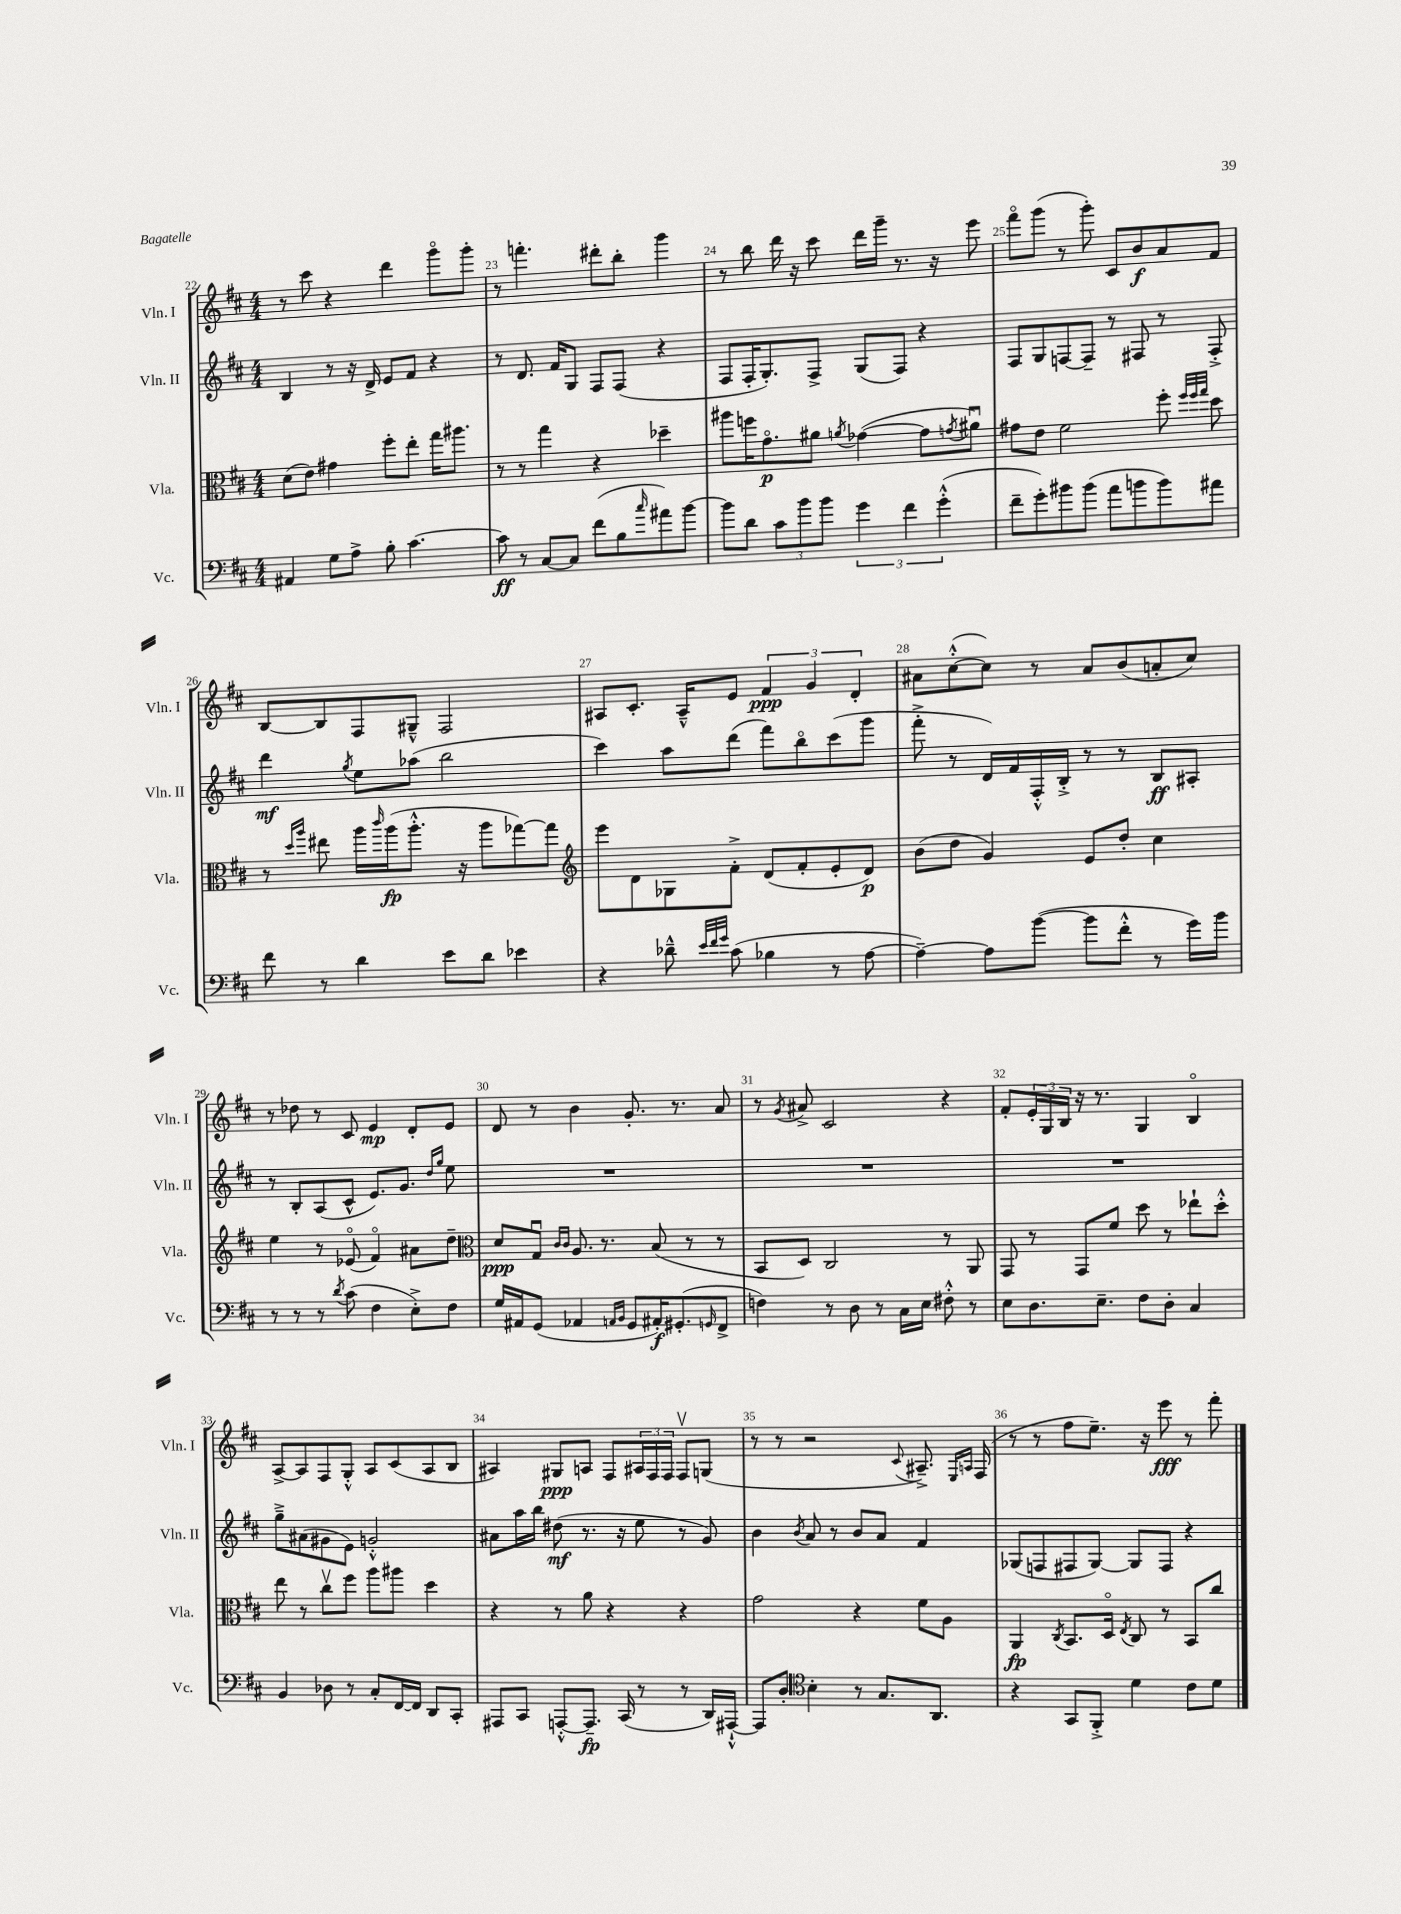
<<
\new StaffGroup <<
\new Staff = "s0" \with { instrumentName = "Vln. I" shortInstrumentName = "Vln. I" } {
    \clef treble \key d \major \numericTimeSignature \time 4/4
    r8 cis'''8 r4 d'''4 g'''8\flageolet g'''8-. |
    r8 f'''4.-. dis'''8-. b''8-. g'''4 |
    r8 b''8 d'''16 r16 cis'''8 d'''16 g'''16-- r8. r16 e'''8 |
    fis'''8\flageolet g'''8( r8 g'''8-.) cis'8 b'8\f a'8 fis'8 |
    b8~ b8 fis8 gis8---^ fis2 |
    ais8 cis'8.-. ais16---^ e'8 \tuplet 3/2 { fis'4\ppp g'4 d'4-. } |
    ais'8 cis''8~-.-^( cis''8) r8 ais'8 b'8( a'8-. cis''8) |
    r8 des''8 r8 cis'8 e'4\mp d'8-. e'8 |
    d'8 r8 b'4 g'8.-. r8. a'8 |
    r8 \acciaccatura { g'8 } ais'8-> cis'2 r4 |
    fis'8-. \tuplet 3/2 { e'16-. g16 b16 } r16 r8. g4 b4\flageolet |
    a8~-> a8 fis8 g8-.-^ a8 cis'8( a8 b8 |
    ais4) gis8\ppp a8 fis8 \tuplet 3/2 { ais16 fis16 fis16 } fis8\upbow g8( |
    r8 r8 r2 \appoggiatura { cis'8 } ais8.--->) \grace { e16 a16 } fis16( |
    r8 r8 fis''8 e''8.--) r16 e'''8\fff r8 fis'''8-. \bar "|." |
}
\new Staff = "s1" \with { instrumentName = "Vln. II" shortInstrumentName = "Vln. II" } {
    \clef treble \key d \major \numericTimeSignature \time 4/4
    b4 r8 r16 d'16-> e'8 fis'8 r4 |
    r8 d'8. fis'16 g8 fis8 fis8( r4 |
    fis8 fis16-. g8.-.) fis8-> g8( fis8) r4 |
    fis8 g8 f8~ f8-- r8 fis8 r8 fis8-.-> |
    d'''4\mf \acciaccatura { g''8 } e''8 aes''8( b''2 |
    cis'''4) a''8 d'''8( fis'''8) b''8\flageolet cis'''8( g'''8 |
    fis'''8-.-> r8 d'16) fis'16 fis16-.-^ b16-.-> r8 r8 b8\ff ais8-. |
    r8 b8-. a8( cis'8-^ e'8.) g'8. \grace { d''16 g''16 } e''8 |
    R1 |
    R1 |
    R1 |
    g''8---> ais'8( gis'8 e'8) g'2-.-^ |
    ais'8 a''16 b''16 dis''8\mf( r8. r16 e''8 r8 g'8) |
    b'4 \acciaccatura { b'8 } a'8 r8 b'8 a'8 fis'4 |
    ges8( f8 fis8 ges8~) ges8 fis8 r4 \bar "|." |
}
\new Staff = "s2" \with { instrumentName = "Vla." shortInstrumentName = "Vla." } {
    \clef alto \key d \major \numericTimeSignature \time 4/4
    d'8( e'8) gis'4 fis''8-. e''8-. g''16 ais''8. |
    r8 r8 g''4 r4 des''4-- |
    ais''8 f''16 g'8.\flageolet\p ais'8 \acciaccatura { a'8 } ges'4~( ges'8 \acciaccatura { g'8 } ais'8\downbow) |
    gis'8 e'8 fis'2 fis''8-. \grace { fis''32 fis''32 g''32 } d''8 |
    r8 \grace { d''16 a''16 } eis''8 a''16 \grace { cis'''16 } a''16\fp( a''8.-.-^ r16 a''8 ges''8~) ges''8 |
    \clef treble e'''8 d'8 ges8 fis'8-.-> d'8( fis'8-. e'8-. d'8\p) |
    b'8( d''8 g'4) e'8 d''8-. cis''4 |
    e''4 r8 ees'8\flageolet( fis'4\flageolet) ais'8 d''8-- |
    \clef alto d'8\ppp g8\downbow \grace { cis'16 cis'16 } a8. r8. b8( r8 r8 |
    b,8 d8) cis2 r8 a,8 |
    g,8 r8 g,8 fis'8 d''8 r8 ees''8-! d''8-.-^ |
    e''8 r8 cis''8\upbow fis''8 a''8 ais''8 d''4 |
    r4 r8 a'8 r4 r4 |
    g'2 r4 fis'8 a8 |
    a,4\fp \acciaccatura { cis8 } b,8. d16\flageolet \acciaccatura { e8 } cis8 r8 b,8 cis''8 \bar "|." |
}
\new Staff = "s3" \with { instrumentName = "Vc." shortInstrumentName = "Vc." } {
    \clef bass \key d \major \numericTimeSignature \time 4/4
    ais,4 g8 a8-> b8-. cis'4.~ |
    cis'8\ff r8 cis8~ cis8 fis'8( b8 \grace { cis''16 } ais'8) b'8~ |
    b'8 d'8 \tuplet 3/2 { cis'8 b'8 b'8 } \tuplet 3/2 { g'4 fis'4 g'4-.-^( } |
    fis'8-- g'8-.) bis'8 bis'8( a'8 b'8 b'8) ais'8 |
    fis'8 r8 d'4 e'8 d'8 ees'4 |
    r4 des'8---^ \grace { e'32 fis'32 g'32 } cis'8( bes4 r8 a8~ |
    a4~--) a8 b'8~( b'8 fis'8-.-^ r8 g'16) b'16 |
    r8 r8 r8 \acciaccatura { d'8 } cis'8( fis4 e8-.->) fis8 |
    g16 ais,16 g,8( aes,4 \grace { a,16 b,16 } g,8 ais,16-.\f) gis,8.-.( \grace { g,16 } fis,8-> |
    f4) r8 d8 r8 cis16 e16 fis8-.-^ r8 |
    e8 d8. e8.-- fis8 d8-. cis4 |
    b,4 des8 r8 cis8-. fis,16~ fis,16 d,8 cis,8-. |
    ais,,8 cis,8 a,,8~-.-^ a,,8.--\fp cis,16( r8 r8 d,16) ais,,16~-!-^ |
    ais,,8 d8-. \clef tenor b4-. r8 g8. a,8. |
    r4 g,8 fis,8-.-> d'4 cis'8 d'8 \bar "|." |
}
>>
>>
\layout { \context { \Score currentBarNumber = #22 \override BarNumber.break-visibility = ##(#f #t #t) barNumberVisibility = #all-bar-numbers-visible } }
